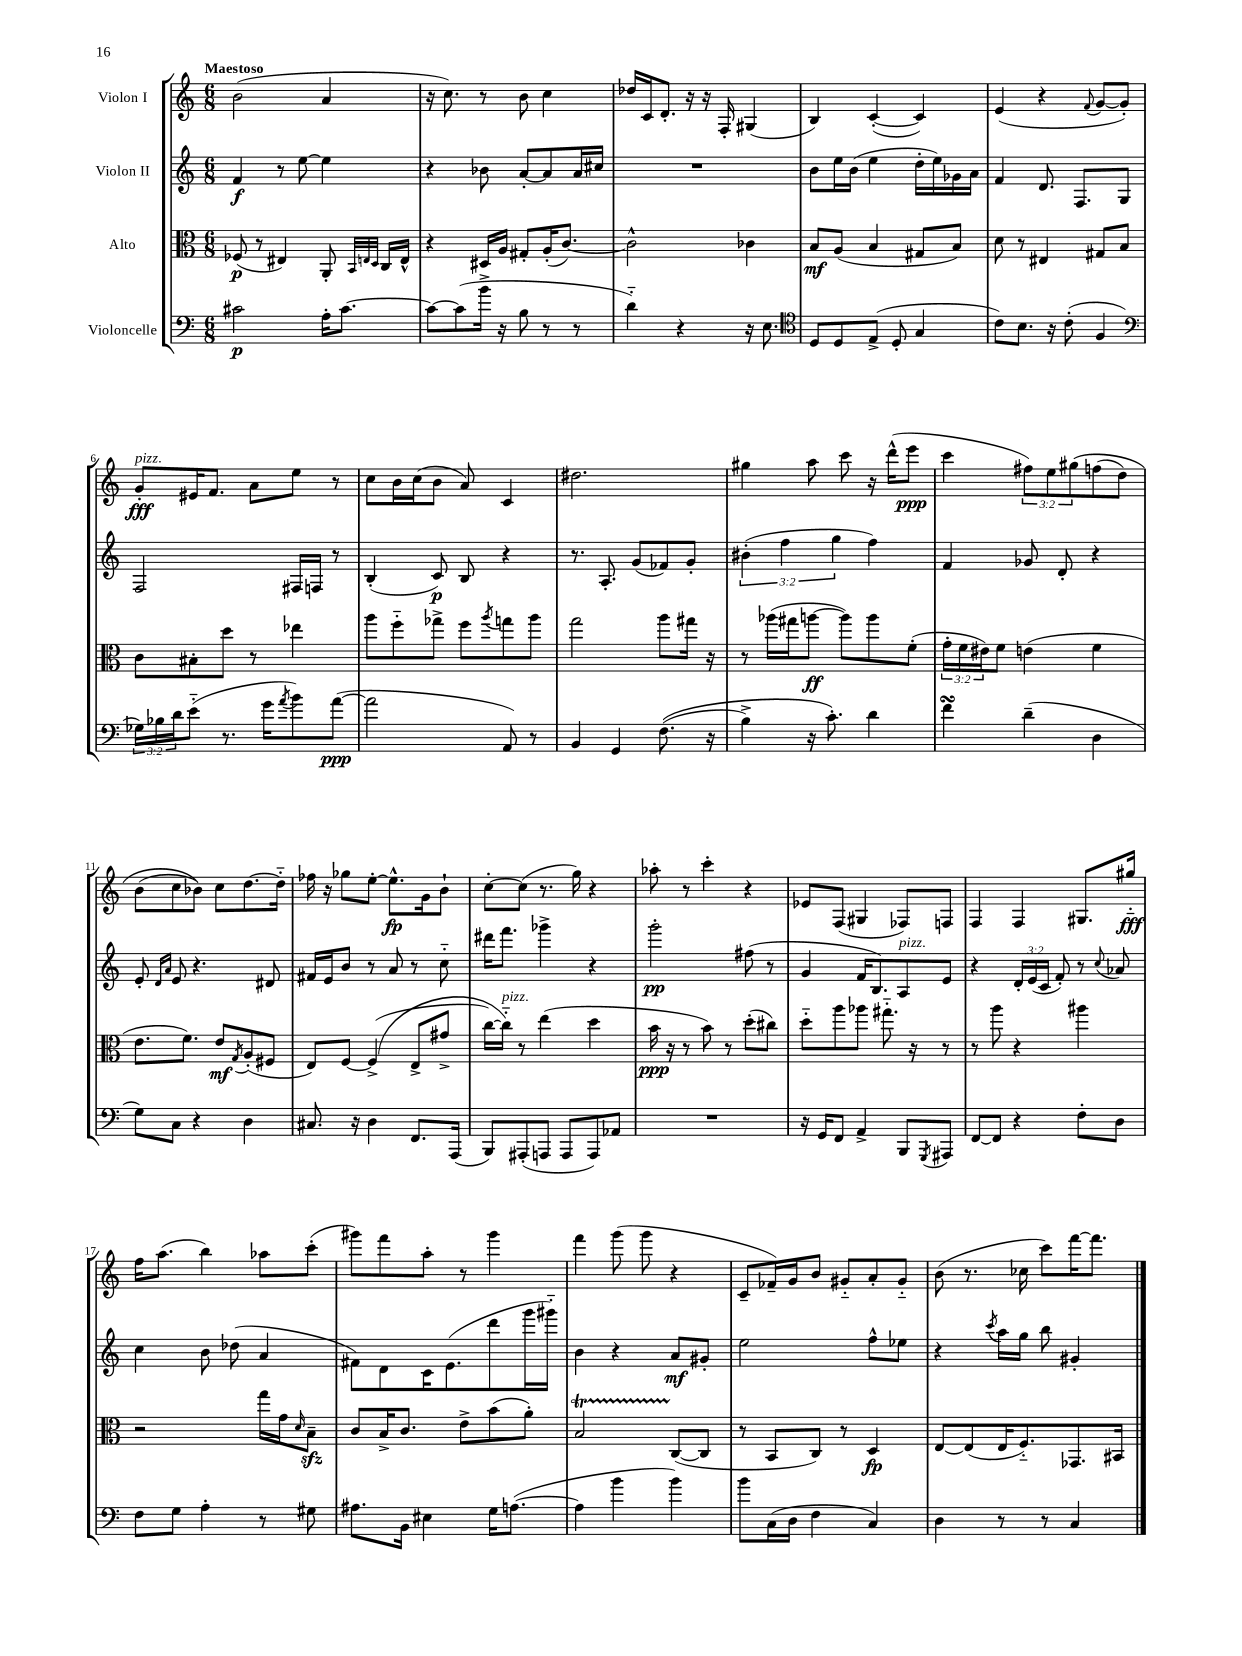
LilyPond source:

<<
\new StaffGroup <<
\new Staff = "s0" \with { instrumentName = "Violon I" } {
    \clef treble \key c \major \numericTimeSignature \time 6/8 \override Staff.TupletNumber.text = #tuplet-number::calc-fraction-text \tempo "Maestoso"
    b'2( a'4 |
    r16 c''8.) r8 b'8 c''4 |
    des''16 c'16 d'8.-. r16 r16 f16-. gis4( |
    b4) c'4~-.( c'4) |
    e'4( r4 \appoggiatura { f'8 } g'8~ g'8-.) |
    g'8-.\fff^\markup { \italic "pizz." } eis'16 f'8. a'8 e''8 r8 |
    c''8 b'16 c''16( b'8 a'8) c'4 |
    dis''2. |
    gis''4 a''8 c'''8 r16 d'''16-^( e'''8\ppp |
    c'''4 \tuplet 3/2 { fis''8) e''8 gis''8\( } f''8( d''8) |
    b'8( c''8 bes'8)\) c''8 d''8.~ d''16-_ |
    fes''16 r16 ges''8 e''8~-. e''8.-^\fp g'16 b'8-! |
    c''8~-. c''8( r8. g''16) r4 |
    aes''8-. r8 c'''4-. r4 |
    ees'8 f8( gis4 fes8) f8 |
    f4 f4 gis8. gis''16-_\fff |
    f''16 a''8.( b''4) aes''8 c'''8-.( |
    gis'''8) f'''8 a''8-. r8 gis'''4 |
    f'''4 g'''8( g'''8 r4 |
    c'8-- fes'16--) g'16 b'8 gis'8-_ a'8-. gis'8-_ |
    b'8( r8. ces''16 c'''8) f'''16~ f'''8. \bar "|." |
}
\new Staff = "s1" \with { instrumentName = "Violon II" } {
    \clef treble \key c \major \numericTimeSignature \time 6/8 \override Staff.TupletNumber.text = #tuplet-number::calc-fraction-text
    f'4\f r8 e''8~ e''4 |
    r4 bes'8 a'8~-. a'8 a'16 cis''16 |
    R2. |
    b'8 e''16 b'16( e''4 d''16-. e''16) ges'16 a'16 |
    f'4 d'8. f8. g8 |
    f2 fis16 f16 r8 |
    b4-.( c'8\p) b8 r4 |
    r8. a8.-. g'8( fes'8) g'8-. |
    \tuplet 3/2 { bis'4-.( f''4 g''4 } f''4) |
    f'4 ges'8 d'8-. r4 |
    e'8-. \grace { d'16 a'16 } e'8 r4. dis'8 |
    fis'16 e'16 b'8 r8 a'8 r8 c''8-_ |
    dis'''16 f'''8. ges'''4-> r4 |
    g'''2-.\pp fis''8( r8 |
    g'4 f'16 b8.) a8^\markup { \italic "pizz." } e'8 |
    r4 \tuplet 3/2 { d'16-. e'16( c'16 } f'8-.) r8 \appoggiatura { c''8 } aes'8 |
    c''4 b'8 des''8( a'4 |
    fis'8) d'8 c'16 e'8.( d'''8 g'''16 gis'''16-_) |
    b'4 r4 a'8\mf gis'8-. |
    e''2 f''8-^ ees''8 |
    r4 \acciaccatura { c'''8 } a''16 g''16 b''8 gis'4-. \bar "|." |
}
\new Staff = "s2" \with { instrumentName = "Alto" } {
    \clef alto \key c \major \numericTimeSignature \time 6/8 \override Staff.TupletNumber.text = #tuplet-number::calc-fraction-text
    fes8\p( r8 eis4) a,8-. \grace { b,32 e32 d32 } c16 e16-^ |
    r4 dis16 a16 gis8-. a16-.( c'8.~) |
    c'2-^ ces'4 |
    b8\mf a8( b4 gis8 b8) |
    d'8 r8 eis4 gis8 b8 |
    c'8 bis8-. d''8 r8 ees''4 |
    a''8 f''8-_ ges''8-> f''8 \acciaccatura { a''8 } g''8 a''8 |
    g''2 a''8 gis''16 r16 |
    r8 aes''16( gis''16 a''8~\ff a''8) a''8 f'8-.( |
    \tuplet 3/2 { g'16-. f'16 eis'16) } f'8 e'4( f'4 |
    e'8. f'8.) e'8\mf \acciaccatura { g8 } a8-.( fis8 |
    e8) f8~ f4->(\( e8-> gis'8-> |
    c''16~) c''16-_^\markup { \italic "pizz." }\) r8 e''4( d''4 |
    b'16\ppp r16 r8 b'8) r8 d''8-.( cis''8) |
    d''8-_ a''8 aes''8 gis''8.-_ r16 r8 |
    r8 a''8 r4 ais''4 |
    r2 g''16 g'16 \grace { d'16 } b8--\sfz |
    c'8 b16-> c'8. e'8-> b'8( a'8-.) |
    b2\startTrillSpan c8~\stopTrillSpan( c8 |
    r8 b,8 c8) r8 d4\fp |
    e8~ e8( e16 f8.-_) ges,8. bis,16 \bar "|." |
}
\new Staff = "s3" \with { instrumentName = "Violoncelle" } {
    \clef bass \key c \major \numericTimeSignature \time 6/8 \override Staff.TupletNumber.text = #tuplet-number::calc-fraction-text
    cis'2\p a16-. cis'8.~ |
    cis'8~ cis'8( b'16-> r16 b8 r8 r8 |
    d'4-_) r4 r16 e8. |
    \clef tenor d8 d8 e8->( d8-. g4 |
    c'8) b8. r16 c'8-.( f4 |
    \clef bass \tuplet 3/2 { ges16) bes16 d'16 } e'8-_( r8. g'16 \acciaccatura { a'8 } b'8) a'8~\ppp( |
    a'2 a,8) r8 |
    b,4 g,4 f8.(\( r16 |
    b4->) r16 c'8.-.\) d'4 |
    f'4\turn d'4--( d4 |
    g8) c8 r4 d4 |
    cis8. r16 d4 f,8. a,,16( |
    b,,8) ais,,8-.( a,,8 a,,8 a,,8) aes,8 |
    R2. |
    r16 g,16 f,8 a,4-> b,,8 \acciaccatura { g,,8 } ais,,8 |
    f,8~ f,8 r4 f8-. d8 |
    f8 g8 a4-. r8 gis8 |
    ais8. b,16 eis4 g16 a8.~( |
    a4 b'4 b'4) |
    b'8 c16( d16 f4 c4) |
    d4 r8 r8 c4 \bar "|." |
}
>>
>>
